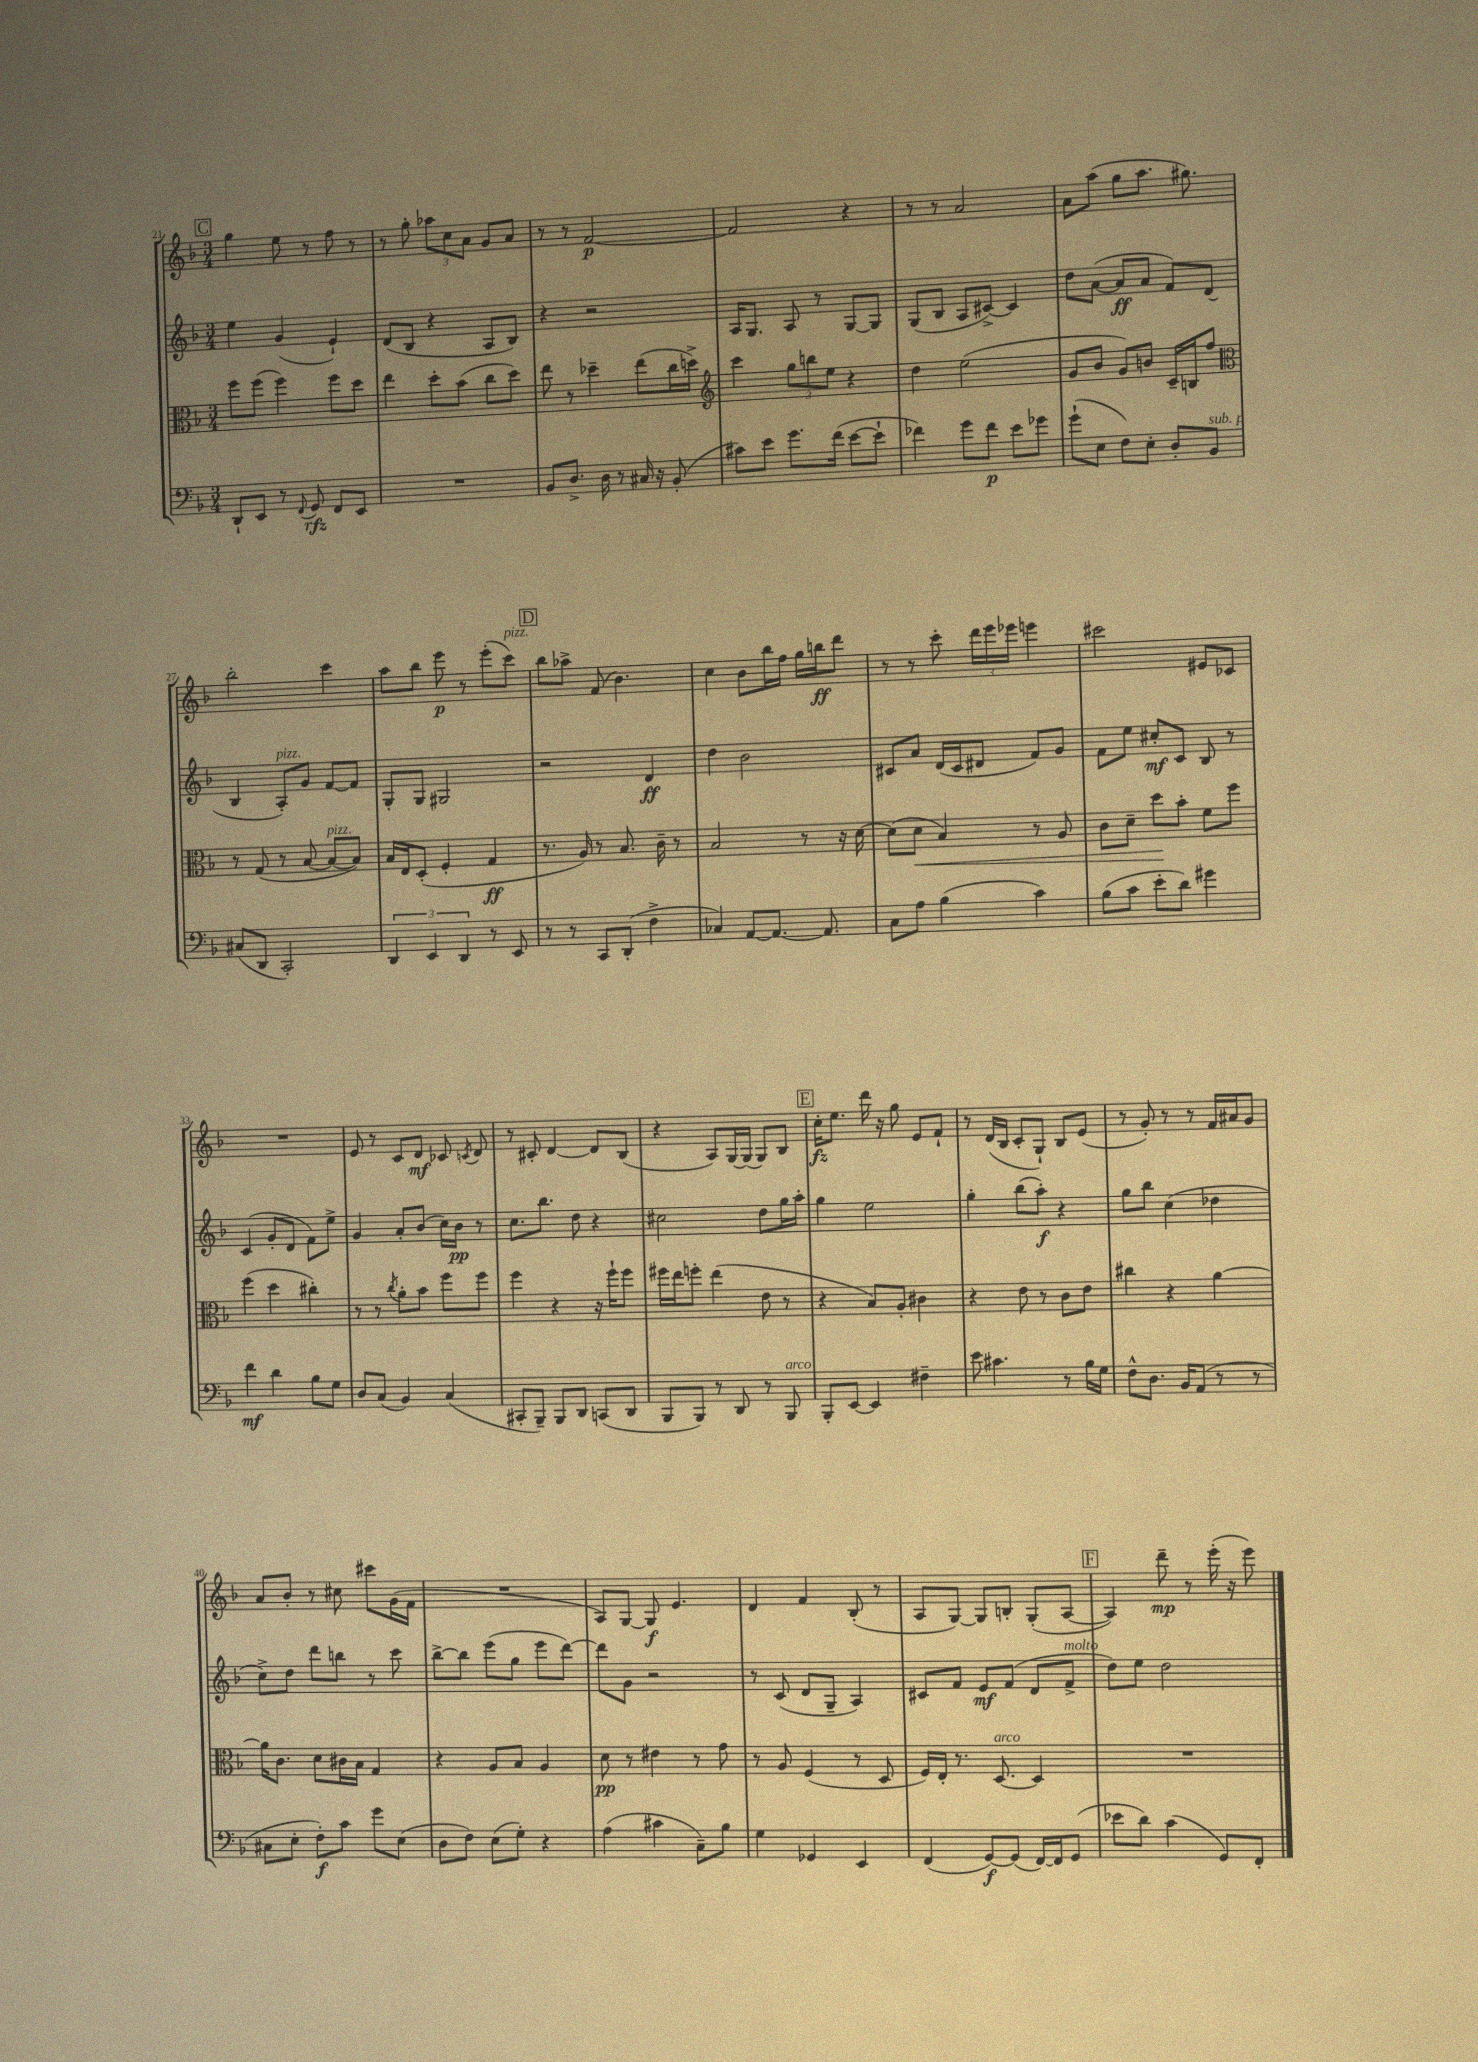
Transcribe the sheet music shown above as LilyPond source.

<<
\new StaffGroup <<
\new Staff = "s0" {
    \clef treble \key f \major \numericTimeSignature \time 3/4
    \autoBeamOff \mark \markup { \box "C" } g''4 e''8 r8 f''8 r8 |
    r8 g''8-. \tuplet 3/2 { aes''8[ c''8 a'8] } g'8[ a'8] |
    r8 r8 f'2~\p |
    f'2 r4 |
    r8 r8 a'2 |
    a'8[ a''8]( g''8[ a''8.] gis''8.) |
    bes''2-. c'''4 |
    a''8[ bes''8] e'''8\p r8 e'''8[-.( c'''8]^\markup { \italic "pizz." }) |
    \mark \markup { \box "D" } bes''8[ aes''8]-> f'8( bes'4.) |
    c''4 bes'8[ bes''16 f''16] g''16[ b''16\ff d'''8] |
    r8 r8 c'''8-. \tuplet 3/2 { d'''16[ e'''16 ees'''16] } e'''4 |
    cis'''2 eis'8[ ces'8] |
    R2. |
    e'8 r8 c'8[ d'8]\mf ces'8 \acciaccatura { c'8 } d'8 |
    r8 cis'8-. d'4~ d'8[ bes8]( |
    r4 a8[) g16~ g16]( g8[) bes8] |
    \mark \markup { \box "E" } c''16[-.\fz e''8.] d'''16 r16 g''8 e'8[ f'8]-! |
    r8 d'16[( bes16] c'8[-. g8]-!) bes8[ e'8]( |
    r8 g'8-.) r8 r8 f'16[ ais'16 g'8] |
    a'8[ bes'8]-. r8 cis''8 cis'''8[ g'16( f'16] |
    R2. |
    a8[) g8]~ g8\f e'4. |
    d'4 f'4 bes8-.( r8 |
    a8[ g8]~) g8[ b8]-. g8[-.( a8]~ |
    \mark \markup { \box "F" } a4) d'''8--\mp r8 e'''16-.( r16 e'''8) \bar "|." |
}
\new Staff = "s1" {
    \clef treble \key f \major \numericTimeSignature \time 3/4
    \autoBeamOff \mark \markup { \box "C" } e''4 g'4( e'4-!) |
    d'8[( bes8] r4 a8[ bes8]) |
    r4 r2 |
    a16[ g8.] a8 r8 g8[~ g8] |
    g8[( bes8] a8[ cis'8]~->) cis'4 |
    d''8[ a'8]~( a'8[\ff a'8] f'8[) d'8]( |
    bes4 a8[-.^\markup { \italic "pizz." }) g'8] f'8[~ f'8] |
    g8[-. g8] gis2 |
    \mark \markup { \box "D" } r2 d'4\ff |
    d''4 bes'2 |
    cis'8[ a'8] d'16[( cis'16 dis'8] f'8[) g'8] |
    f'8[ e''8] cis''8[-.\mf c'8] bes8 r8 |
    c'4( g'8[-. d'8] f'8[) e''8]-> |
    g'4 a'8[-. bes'8]( c''16[) bes'16]\pp r8 |
    c''8.[ bes''8.] d''8 r4 |
    cis''2 d''8[ g''16 a''16]-. |
    \mark \markup { \box "E" } g''4 e''2 |
    g''4-. bes''8[( a''8]-.\f) r4 |
    g''8[ bes''8] c''4( des''4 |
    c''8[->) d''8] d'''8[ b''8] r8 c'''8 |
    bes''8[~-> bes''8] e'''8[( g''8] e'''8[ d'''8]~) |
    d'''8[ g'8] r2 |
    r8 c'8( d'8[ g8]-- a4) |
    cis'8[ f'8] e'8[\mf f'8]( d'8[ f'8]->^\markup { \italic "molto" } |
    \mark \markup { \box "F" } d''8[) e''8] d''2 \bar "|." |
}
\new Staff = "s2" {
    \clef alto \key f \major \numericTimeSignature \time 3/4
    \autoBeamOff \mark \markup { \box "C" } f''8[ f''8]( f''4) f''8[ d''8] |
    e''4 d''8[-. bes'8]( c''8[ d''8]) |
    e''8 r8 des''4-- e''8[( c''16 d''16]->) |
    \clef treble c'''4 \tuplet 3/2 { g''8[ b''8 e''8] } r4 |
    d''4 e''2( |
    g'8[ bes'8] g'8[) b'8] c'16[-- b16 f''8] |
    \clef alto r8 g8( r8 bes8~ bes8[~^\markup { \italic "pizz." } bes8]) |
    bes16[ e16 d8]-.( f4-. g4\ff |
    \mark \markup { \box "D" } r8. a16) r8 bes8. c'16-- r8 |
    bes2 r8 r16 d'16~ |
    d'8[( d'8]\< bes4) r8 a8 |
    c'8[ d'8]-- d''8[\! bes'8]-. f'8[ f''8] |
    f''4( d''4 cis''4-.) |
    r8 r8 \acciaccatura { c''8 } a'8[-. bes'8] f''8[ f''8] |
    f''4 r4 r16 f''16[-! f''8] |
    fis''16[ e''16 f''8]-. e''4( e'8 r8 |
    \mark \markup { \box "E" } r4 bes8[) a8]-. cis'4 |
    r4 e'8 r8 c'8[ e'8] |
    cis''4 r4 a'4~ |
    a'16[ c'8.] d'8[ cis'16 bes16] g4 |
    r4 a8[ bes8] a4 |
    d'8\pp r8 eis'4 r8 g'8 |
    r8 a8 f4( r8 d8 |
    f16[) e16]-. r8. d8.~^\markup { \italic "arco" } d4 |
    \mark \markup { \box "F" } R2. \bar "|." |
}
\new Staff = "s3" {
    \clef bass \key f \major \numericTimeSignature \time 3/4
    \autoBeamOff \mark \markup { \box "C" } d,8[-! e,8] r8 \appoggiatura { f,8 } g,8\rfz f,8[ e,8] |
    R2. |
    bes,8[ d8.]-> d16 r8 cis16 r16 bes,8-.( |
    cis'8[) e'8] g'8.[ f'16]( e'8[~ e'8]-! |
    fes'4) g'8[ fes'8]\p e'8[ ges'8] |
    g'8[-!( e8] f8[) e8]-. d8[-. bes,8]^\markup { \italic "sub. p" } |
    cis8[( d,8] c,2-.) |
    \tuplet 3/2 { d,4 e,4 d,4 } r8 e,8 |
    \mark \markup { \box "D" } r8 r8 c,8[ d,8]-.( f4-> |
    ces4) a,8[~ a,8.]~ a,8. |
    c8[ a8] bes4( c'4) |
    bes8[( c'8] e'8[-. d'8]) gis'4 |
    f'4\mf d'4 bes8[ g8] |
    d8[ c8]( bes,4) c4( |
    cis,8[-. bes,,8]--) bes,,8[ d,8] c,8[( d,8] |
    bes,,8[ bes,,8]) r8 d,8 r8 bes,,8^\markup { \italic "arco" } |
    \mark \markup { \box "E" } bes,,8[-. e,8]~ e,4 fis4-- |
    e'8 cis'4. r8 bes16[ g16] |
    f8[-^ d8.] bes,16[ a,8]( r8 r8 |
    cis8[ e8]-. f8[-.\f) c'8] g'8[ e8]( |
    d8[ f8]) e8[( g8]-.) r4 |
    a4( cis'4 c8[--) bes8] |
    g4 ges,4 e,4 |
    f,4( g,8[~\f) g,8]( f,16[~) f,16 g,8]( |
    \mark \markup { \box "F" } ees'8[ d'8]) c'4( g,8[) f,8]-. \bar "|." |
}
>>
>>
\layout { \context { \Score currentBarNumber = #21 } }
